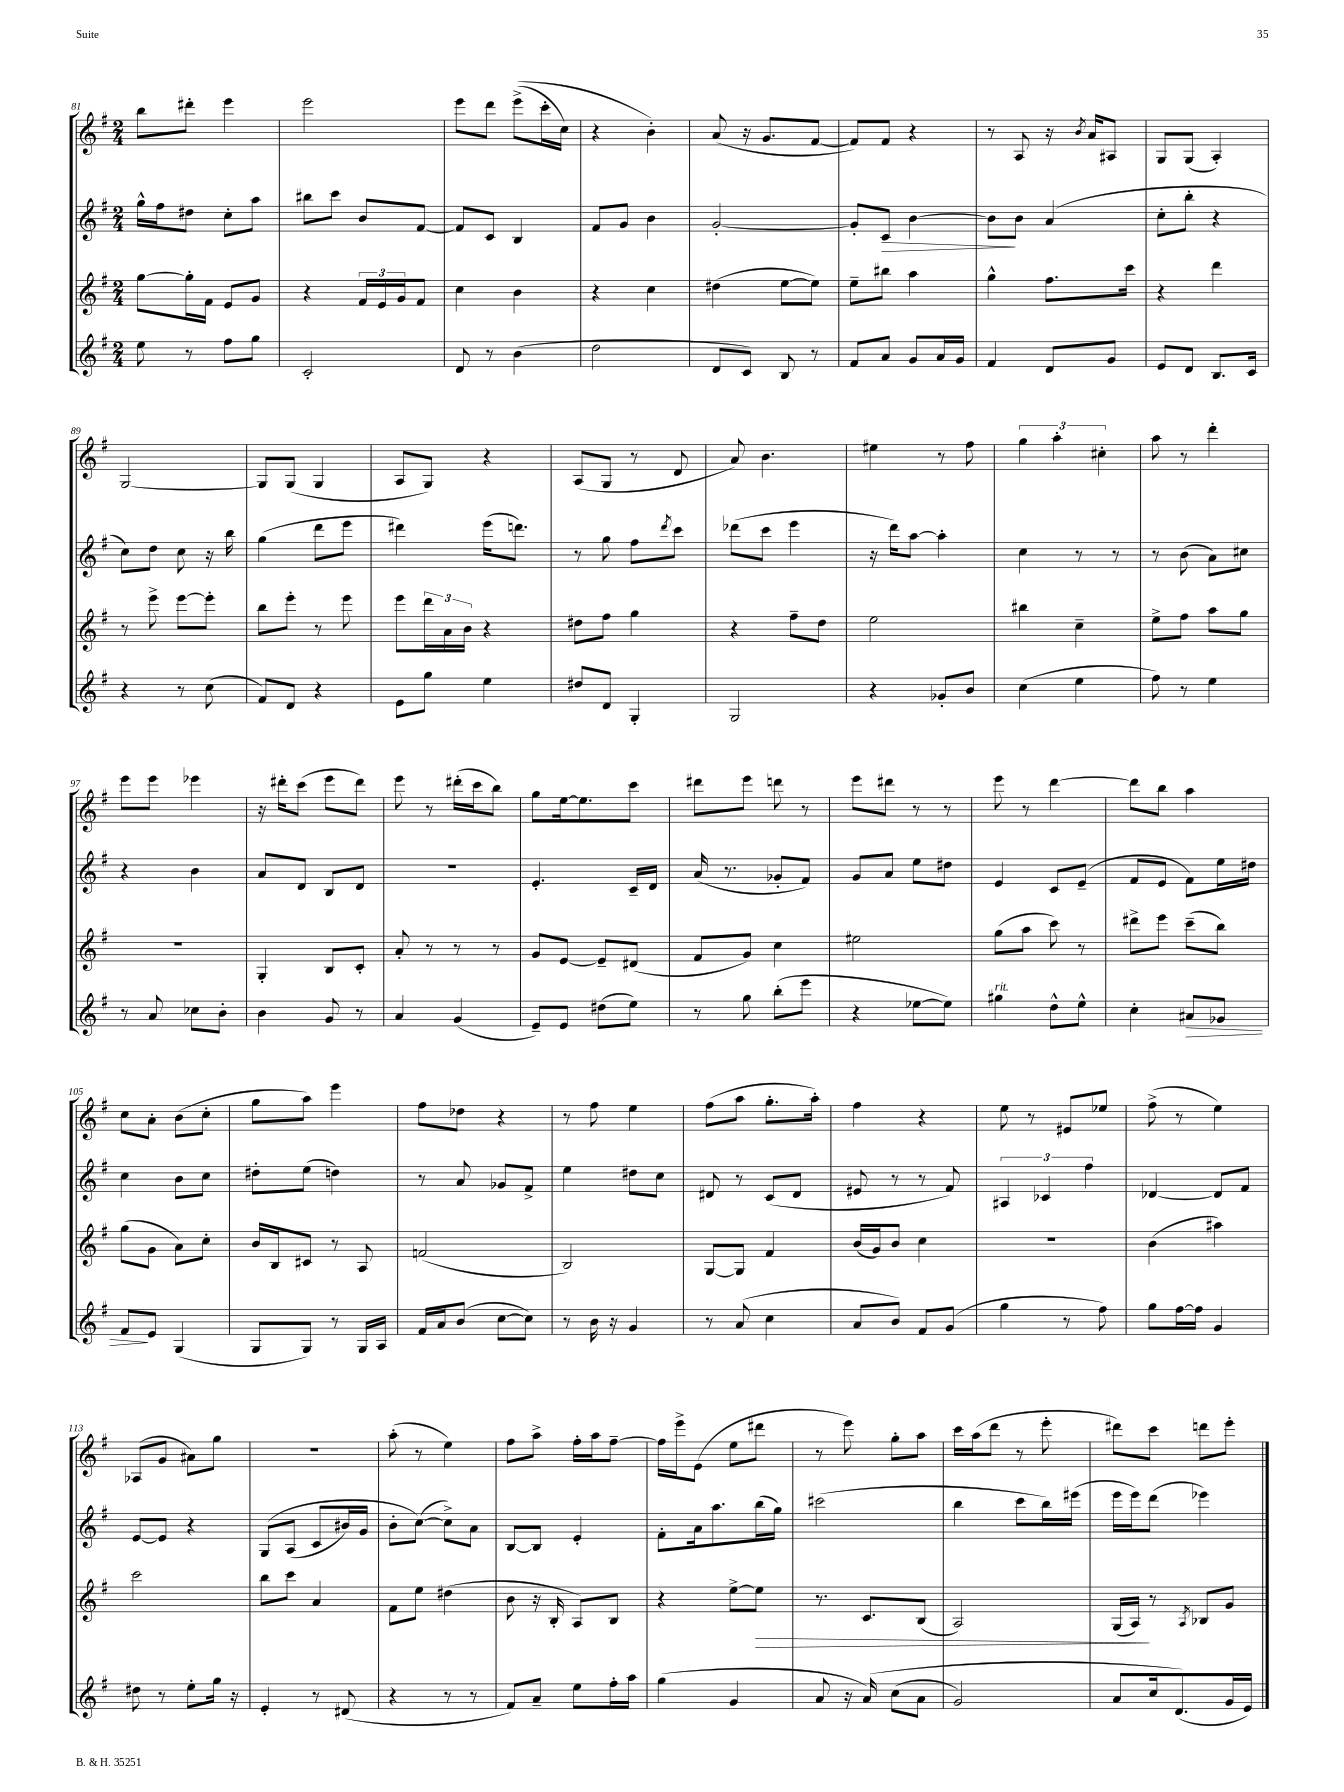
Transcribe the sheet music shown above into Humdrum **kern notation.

**kern	**kern	**kern	**kern
*staff4	*staff3	*staff2	*staff1
*clefG2	*clefG2	*clefG2	*clefG2
*k[f#]	*k[f#]	*k[f#]	*k[f#]
*M2/4	*M2/4	*M2/4	*M2/4
8ee	[8gg	16gg^^	8bb
.	.	16ff#	.
8r	16gg']	8dd#	8ddd#'
.	16f#	.	.
8ff#	8e	8cc'	4eee
8gg	8g	8aa	.
=	=	=	=
2c'	4r	8bb#	2eee
.	.	8ccc	.
.	24f#	8b	.
.	24e	.	.
.	24g	.	.
.	8f#	[8f#	.
=	=	=	=
8d	4cc	8f#]	8eee
8r	.	8c	8ddd
(4b	4b	4B	&((8eee^
.	.	.	16ccc'
.	.	.	16cc)
=	=	=	=
2dd	4r	8f#	4r
.	.	8g	.
.	4cc	4b	4b'&)
=	=	=	=
8d	(4dd#	[2g'	(8a
8c)	.	.	16r
.	.	.	8.g
8B	[8ee	.	.
8r	8ee])	.	[8f#
=	=	=	=
8f#	8ee~	8g']	8f#])
8a	8bb#	8c	8f#
8g	4aa	[4b	4r
16a	.	.	.
16g	.	.	.
=	=	=	=
4f#	4gg^^	8b]	8r
.	.	8b	8A
8d	8.ff#	(4a	16r
.	.	.	8qb
.	.	.	16a
8g	.	.	8A#
.	16ccc	.	.
=	=	=	=
8e	4r	8cc'	8G
8d	.	8bb'	(8G
8.B	4ddd	4r	4A')
16c	.	.	.
=	=	=	=
4r	8r	8cc)	[2G
.	8eee^	8dd	.
8r	[8eee	8cc	.
(8cc	8eee']	16r	.
.	.	16bb	.
=	=	=	=
8f#)	8bb	(4gg	8G]
8d	8eee'	.	(8G
4r	8r	8ddd	4G
.	8eee	8eee	.
=	=	=	=
8e	8eee	4ddd#)	8A
8gg	24ddd	.	8G)
.	24a	.	.
.	24b	.	.
4ee	4r	(16eee	4r
.	.	8.ddd)	.
=	=	=	=
8dd#	8dd#	8r	(8A
8d	8ff#	8gg	8G
4G'	4gg	8ff#	8r
.	.	8qddd	.
.	.	8ccc	8d
=	=	=	=
2G	4r	(8ddd-	8a)
.	.	8ccc	4.b
.	8ff#~	4eee	.
.	8dd	.	.
=	=	=	=
4r	2ee	16r	4ee#
.	.	16ddd)	.
.	.	[8aa	.
8g-'	.	4aa']	8r
8b	.	.	8ff#
=	=	=	=
(4cc	4bb#	4cc	6gg
.	.	.	6aa'
4ee	4cc~	8r	.
.	.	.	6cc#'
.	.	8r	.
=	=	=	=
8ff#)	8ee^	8r	8aa
8r	8ff#	(8b	8r
4ee	8aa	8a)	4ddd'
.	8gg	8cc#	.
=	=	=	=
8r	2r	4r	8eee
8a	.	.	8eee
8cc-	.	4b	4eee-
8b'	.	.	.
=	=	=	=
4b	4G'	8a	16r
.	.	.	16ddd#'
.	.	8d	(8ccc
8g	8B	8B	8eee
8r	8c'	8d	8ddd#)
=	=	=	=
4a	8a'	2r	8eee
.	8r	.	8r
(4g	8r	.	(16ddd#'
.	.	.	16ccc
.	8r	.	8bb)
=	=	=	=
8e~)	8g	4.e'	8gg
8e	[8e	.	[16ee
.	.	.	8.ee]
(8dd#	8e~]	.	.
8ee)	(8d#	16c~	8ccc
.	.	16d	.
=	=	=	=
8r	8f#	(16a	8ddd#
.	.	8.r	.
8gg	8g)	.	8eee
(8bb'	4cc	8g-'	8ddd
8eee	.	8f#)	8r
=	=	=	=
4r	2ee#	8g	8eee
.	.	8a	8ddd#
[8ee-	.	8ee	8r
8ee-])	.	8dd#	8r
=	=	=	=
4gg#	(8gg	4e	8eee
.	8aa	.	8r
8dd^^	8ccc)	8c	[4ddd
8ee^^	8r	(8e~	.
=	=	=	=
4cc'	8ddd#^	8f#	8ddd]
.	8eee	8e	8bb
8a#	(8ccc~	8f#)	4aa
8g-	8bb)	16ee	.
.	.	16dd#	.
=	=	=	=
8f#	(8gg	4cc	8cc
8e	8g	.	8a'
(4G	8a)	8b	(8b
.	8cc'	8cc	8cc'
=	=	=	=
8G	16b	8dd#'	8gg
.	16B	.	.
8G)	8c#	(8ee	8aa)
8r	8r	4dd)	4eee
16G	8A	.	.
16A	.	.	.
=	=	=	=
16f#	(2f	8r	8ff#
16a	.	.	.
(8b	.	8a	8dd-
[8cc	.	8g-	4r
8cc])	.	8f#^	.
=	=	=	=
8r	2B)	4ee	8r
16b	.	.	8ff#
16r	.	.	.
4g	.	8dd#	4ee
.	.	8cc	.
=	=	=	=
8r	[8G	8d#	(8ff#
(8a	8G]	8r	8aa
4cc	4f#	(8c	8.gg'
.	.	8d#	.
.	.	.	16aa')
=	=	=	=
8a	(16b	8e#	4ff#
.	16g)	.	.
8b)	8b	8r	.
8f#	4cc	8r	4r
(8g	.	8f#)	.
=	=	=	=
4gg	2r	6A#	8ee
.	.	.	8r
.	.	6c-	.
8r	.	.	8e#
.	.	6ff#	.
8ff#)	.	.	8ee-
=	=	=	=
8gg	(4b	[4d-	(8ff#^
[16ff#	.	.	8r
16ff#]	.	.	.
4g	4aa#)	8d-]	4ee)
.	.	8f#	.
=	=	=	=
8dd#	2ccc	[8e	(8A-
8r	.	8e]	8g
8ee'	.	4r	8a#)
16gg	.	.	8gg
16r	.	.	.
=	=	=	=
4e'	8bb	&(8G	2r
.	8ccc	(8A	.
8r	4a	8c	.
(8d#	.	16b#)	.
.	.	16g	.
=	=	=	=
4r	8f#	8b'	(8aa'
.	8ee	([8cc&)	8r
8r	(4dd#	8cc^])	4ee)
8r	.	8a	.
=	=	=	=
8f#)	8b	[8B	8ff#
8a~	16r	8B]	8aa^
.	16B'	.	.
8ee	8A)	4e'	16ff#'
.	.	.	16aa
16ff#'	8B	.	[8ff#~
16aa	.	.	.
=	=	=	=
(4gg	4r	8f#'	16ff#]
.	.	.	16eee^
.	.	16a	(8e
.	.	8.aa	.
4g	[8ee^	.	8ee
.	8ee]	(16bb	8ddd#
.	.	16gg)	.
=	=	=	=
8a	8.r	(2ccc#	8r
16r	.	.	8eee)
&(16a)	8.c	.	.
(8cc	.	.	8gg'
8a	(8B	.	8aa
=	=	=	=
2g)	2A)	4bb	16ccc
.	.	.	(16aa
.	.	.	8ddd
.	.	8ccc	8r
.	.	16bb)	8eee'
.	.	(16eee#	.
=	=	=	=
8a	(16G	16eee	8ddd#)
.	16A)	16eee)	.
16cc	8r	(8ddd	8ccc
(8.d&)	.	.	.
.	8qA	.	.
.	8B-	4eee-)	8ddd
16g	8g	.	8eee'
16e)	.	.	.
==	==	==	==
*-	*-	*-	*-
